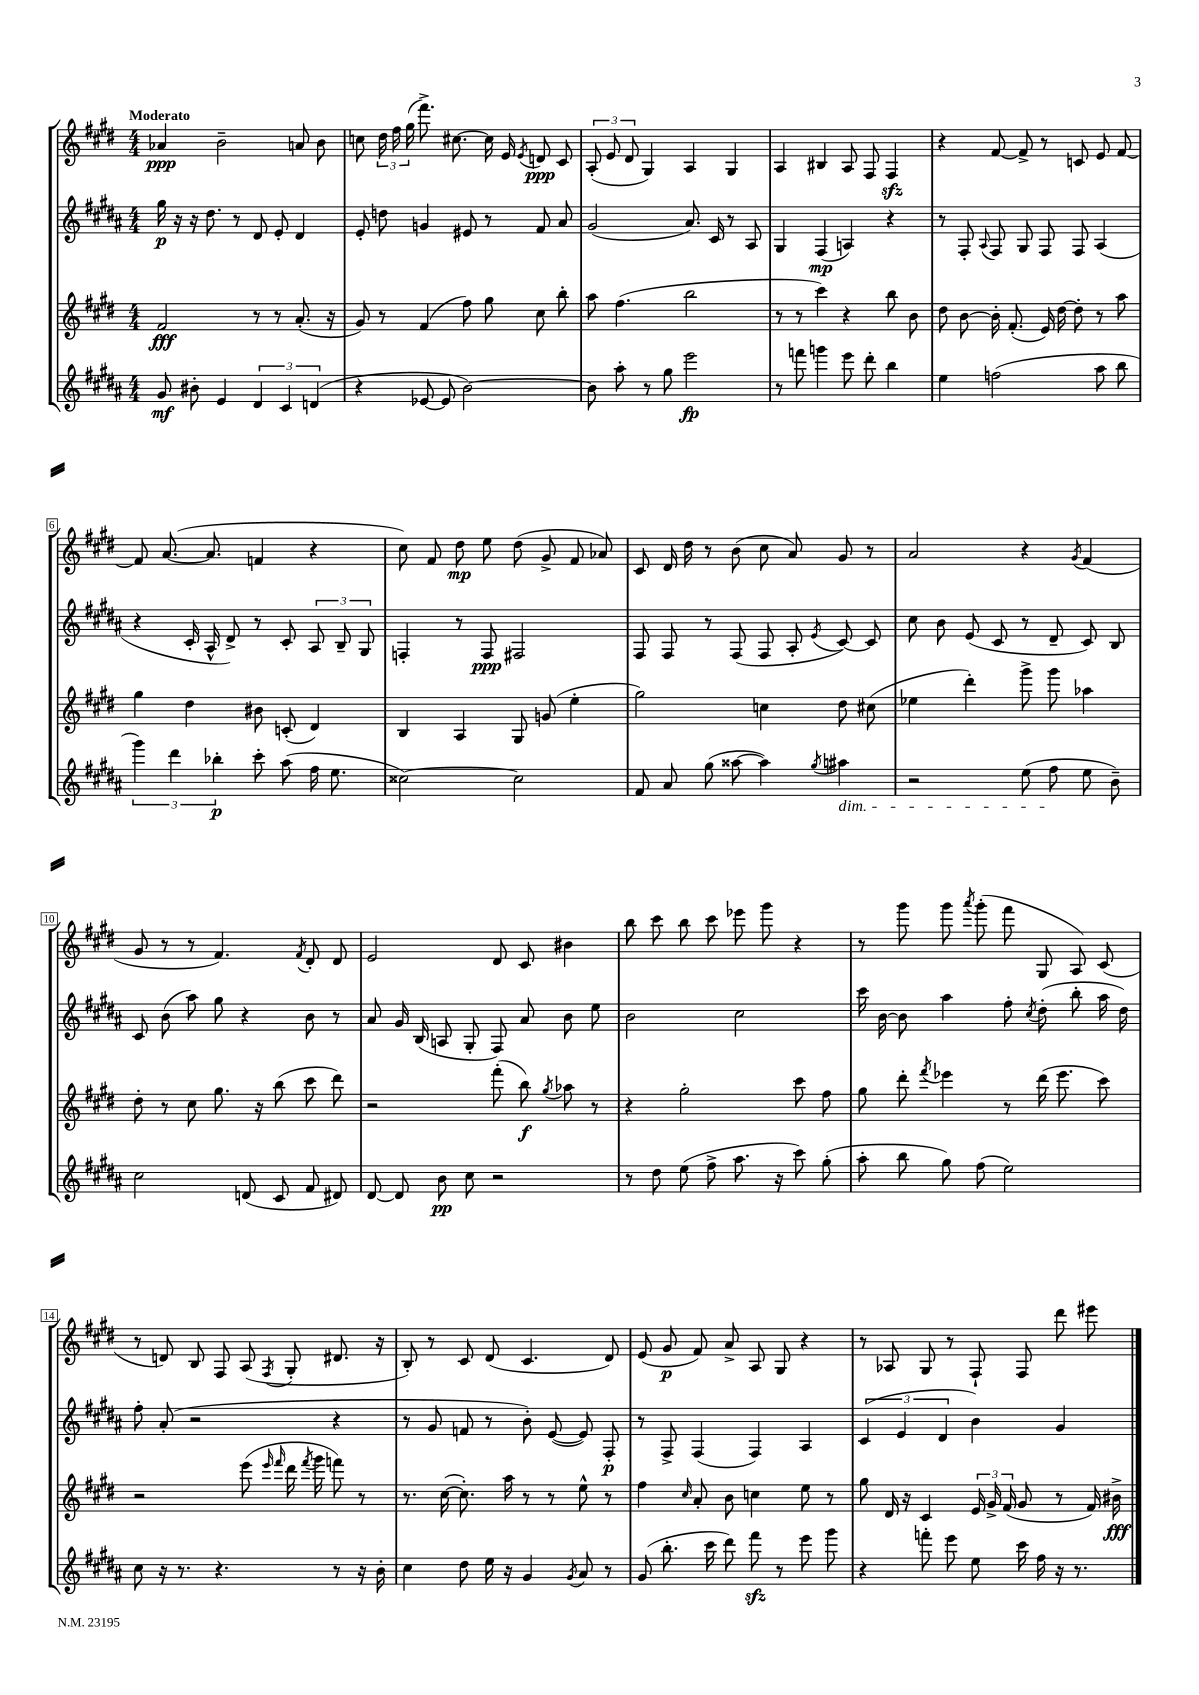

**kern	**dynam	**kern	**dynam	**kern	**dynam	**kern	**dynam
*part4	*part4	*part3	*part3	*part2	*part2	*part1	*part1
*staff4	*staff4	*staff3	*staff3	*staff2	*staff2	*staff1	*staff1
*clefG2	*	*clefG2	*	*clefG2	*	*clefG2	*
*k[f#c#g#d#a#]	*	*k[f#c#g#d#]	*	*k[f#c#g#d#a#]	*	*k[f#c#g#d#]	*
*M4/4	*	*M4/4	*	*M4/4	*	*M4/4	*
=1	=1	=1	=1	=1	=1	=1	=1
!	!	!	!	!	!	!LO:TX:a:B:t=Moderato	!
8g#/	mf	2f#/	fff	16gg#\	p	4a-X/	ppp
.	.	.	.	16r	.	.	.
8b#X'\	.	.	.	16r	.	.	.
.	.	.	.	8.dd#\	.	.	.
4e/	.	.	.	.	.	2b~\	.
.	.	.	.	8r	.	.	.
6d#/	.	8r	.	8d#/	.	.	.
.	.	8r	.	8e'/	.	.	.
6c#/	.	.	.	.	.	.	.
.	.	(8.a'/	.	4d#/	.	8an/	.
(6dn/	.	.	.	.	.	.	.
.	.	.	.	.	.	8b\	.
.	.	16r	.	.	.	.	.
=2	=2	=2	=2	=2	=2	=2	=2
4r	.	8g#/)	.	8e'/	.	8ccn\	.
.	.	8r	.	8ddn\	.	24dd#\	.
.	.	.	.	.	.	24ff#\	.
.	.	.	.	.	.	(24gg#\	.
[8e-X/	.	(4f#/	.	4gn/	.	8.fff#^\)	.
8e-/]	.	.	.	.	.	.	.
.	.	.	.	.	.	[8.cc#X\	.
[2b\)	.	8ff#\)	.	8e#X/	.	.	.
.	.	8gg#\	.	8r	.	16cc#\]	.
.	.	.	.	.	.	16e/	.
.	.	.	.	.	.	8qe/	.
.	.	8cc#\	.	8f#/	.	8dn/	ppp
.	.	8bb'\	.	8a#/	.	8c#/	.
=3	=3	=3	=3	=3	=3	=3	=3
8b\]	.	8aa\	.	(2g#/	.	(12A'/	.
.	.	.	.	.	.	12e/	.
8aa#'\	.	(4.ff#\	.	.	.	.	.
.	.	.	.	.	.	12d#/	.
8r	.	.	.	.	.	4G#/)	.
8gg#\	.	.	.	.	.	.	.
2eee\	fp	2bb\	.	8.a#/)	.	4A/	.
.	.	.	.	16c#/	.	.	.
.	.	.	.	8r	.	4G#/	.
.	.	.	.	8A#/	.	.	.
=4	=4	=4	=4	=4	=4	=4	=4
8r	.	8r	.	4G#/	.	4A/	.
8fffn\	.	8r	.	.	.	.	.
4gggn\	.	4ccc#\)	.	(4F#/	mp	4B#X/	.
8eee\	.	4r	.	4An/)	.	8A/	.
8ddd#'\	.	.	.	.	.	8F#/	.
4bb\	.	8bb\	.	4r	.	4F#zz/	.
.	.	8b\	.	.	.	.	.
=5	=5	=5	=5	=5	=5	=5	=5
4ee\	.	8dd#\	.	8r	.	4r	.
.	.	[8b\	.	8F#'/	.	.	.
.	.	.	.	8qqA#/	.	.	.
(2ffn\	.	16b'\]	.	8F#/	.	[8f#/	.
.	.	(8.f#'/	.	.	.	.	.
.	.	.	.	8G#/	.	8f#^/]	.
.	.	16e/)	.	8F#/	.	8r	.
.	.	[16dd#\	.	.	.	.	.
.	.	8dd#'\]	.	8F#/	.	8cn/	.
8aa#\	.	8r	.	(4A#/	.	8e/	.
8bb\	.	8aa\	.	.	.	[8f#/	.
!!LO:LB:g=z
=6	=6	=6	=6	=6	=6	=6	=6
6ggg#\)	.	4gg#\	.	4r	.	8f#/]	.
.	.	.	.	.	.	([8.a/	.
6ddd#\	.	.	.	.	.	.	.
.	.	4dd#\	.	16c#'/	.	.	.
.	.	.	.	16A#^^/	.	8.a/]	.
6bb-X'\	p	.	.	.	.	.	.
.	.	.	.	8d#^/)	.	.	.
8ccc#'\	.	8b#X\	.	8r	.	4fn/	.
(8aa#\	.	(8cn'/	.	8c#'/	.	.	.
16ff#\	.	4d#/)	.	12A#/	.	4r	.
8.ee\	.	.	.	.	.	.	.
.	.	.	.	12B~/	.	.	.
.	.	.	.	12G#/	.	.	.
=7	=7	=7	=7	=7	=7	=7	=7
[2cc##X\)	.	4B/	.	4Fn'/	.	8cc#\)	.
.	.	.	.	.	.	8f#/	.
.	.	4A/	.	8r	.	8dd#\	mp
.	.	.	.	8F/	ppp	8ee\	.
2cc##\]	.	8G#/	.	2F#X/	.	(8dd#\	.
.	.	(8gn/	.	.	.	8g#^/	.
.	.	4ee'\	.	.	.	8f#/	.
.	.	.	.	.	.	8a-X/)	.
=8	=8	=8	=8	=8	=8	=8	=8
8f#/	.	2gg#\)	.	8F#/	.	8c#/	.
8a#/	.	.	.	8F#/	.	16d#/	.
.	.	.	.	.	.	16dd#\	.
(8gg#\	.	.	.	8r	.	8r	.
[8aa##X\	.	.	.	(8F#/	.	(8b\	.
4aa##\])	.	4ccn\	.	8F#/	.	8cc#\	.
.	.	.	.	8A#'/	.	8a/)	.
8qgg#/	.	.	.	8qe/	.	.	.
!LO:TX:b:i:t=dim.	!	!	!	!	!	!	!
4aa#X\	.	8dd#\	.	[8c#/)	.	8g#/	.
.	.	(8cc#X\	.	8c#/]	.	8r	.
=9	=9	=9	=9	=9	=9	=9	=9
2r	.	4ee-X\	.	8cc#\	.	2a/	.
.	.	.	.	8b\	.	.	.
.	.	4ddd#'\)	.	(8e/	.	.	.
.	.	.	.	8c#/	.	.	.
(8ee\	.	8ggg#^\	.	8r	.	4r	.
8ff#\	.	8ggg#\	.	8d#~/	.	.	.
.	.	.	.	.	.	8qg#/	.
8ee\	.	4aa-X\	.	8c#/)	.	(4f#/	.
8b~\)	.	.	.	8B/	.	.	.
!!LO:LB:g=z
=10	=10	=10	=10	=10	=10	=10	=10
2cc#\	.	8dd#'\	.	8c#/	.	8g#/	.
.	.	8r	.	(8b\	.	8r	.
.	.	8cc#\	.	8aa#\)	.	8r	.
.	.	8.gg#\	.	8gg#\	.	4.f#/)	.
(8dn/	.	.	.	4r	.	.	.
.	.	16r	.	.	.	.	.
8c#/	.	(8bb\	.	.	.	.	.
.	.	.	.	.	.	8qf#/	.
8f#/	.	8ccc#\	.	8b\	.	8d#'/	.
8d#X/)	.	8ddd#\)	.	8r	.	8d#/	.
=11	=11	=11	=11	=11	=11	=11	=11
[8d#/	.	2r	.	8a#/	.	2e/	.
8d#/]	.	.	.	16g#/	.	.	.
.	.	.	.	(16B/	.	.	.
8b\	pp	.	.	8An/	.	.	.
8cc#\	.	.	.	8G#'/	.	.	.
2r	.	(8fff#'\	.	8F#/)	.	8d#/	.
.	.	8bb\)	f	8a#/	.	8c#/	.
.	.	8qgg#/	.	.	.	.	.
.	.	8aa-X\	.	8b\	.	4b#X\	.
.	.	8r	.	8ee\	.	.	.
=12	=12	=12	=12	=12	=12	=12	=12
8r	.	4r	.	2b\	.	8bb\	.
8dd#\	.	.	.	.	.	8ccc#\	.
(8ee\	.	2gg#'\	.	.	.	8bb\	.
8ff#^\	.	.	.	.	.	8ccc#\	.
8.aa#\	.	.	.	2cc#\	.	8eee-X\	.
.	.	.	.	.	.	8ggg#\	.
16r	.	.	.	.	.	.	.
8ccc#\)	.	8ccc#\	.	.	.	4r	.
(8gg#'\	.	8ff#\	.	.	.	.	.
=13	=13	=13	=13	=13	=13	=13	=13
8aa#'\	.	8gg#\	.	16ccc#\	.	8r	.
.	.	.	.	[16b\	.	.	.
8bb\	.	8ddd#'\	.	8b\]	.	8ggg#\	.
.	.	8qfff#/	.	.	.	.	.
8gg#\)	.	4eee-X\	.	4aa#\	.	8ggg#\	.
.	.	.	.	.	.	8qaaa/	.
(8ff#\	.	.	.	.	.	(8ggg#'\	.
2ee\)	.	8r	.	8ff#'\	.	8fff#\	.
.	.	.	.	8qcc#/	.	.	.
.	.	(16ddd#\	.	(8dd#'\	.	8G#/	.
.	.	8.eee-\	.	.	.	.	.
.	.	.	.	8bb'\	.	8A/)	.
.	.	8ccc#\)	.	16aa#\	.	(8c#/	.
.	.	.	.	16dd#\)	.	.	.
!!LO:LB:g=z
=14	=14	=14	=14	=14	=14	=14	=14
8cc#\	.	2r	.	8ff#'\	.	8r	.
16r	.	.	.	(8a#'/	.	8dn/)	.
8.r	.	.	.	.	.	.	.
.	.	.	.	2r	.	8B/	.
4.r	.	.	.	.	.	8F#/	.
.	.	(8eee\	.	.	.	(8A/	.
.	.	16qqeee/	.	.	.	.	.
.	.	16qqfff#/	.	.	.	8qF#/	.
.	.	16ddd#\	.	.	.	8G#'/	.
.	.	8qfff#/	.	.	.	.	.
.	.	16ggg#\	.	.	.	.	.
8r	.	8fffn\)	.	4r	.	8.d#X/	.
16r	.	8r	.	.	.	.	.
16b'\	.	.	.	.	.	16r	.
=15	=15	=15	=15	=15	=15	=15	=15
4cc#\	.	8.r	.	8r	.	8B'/)	.
.	.	.	.	8g#/	.	8r	.
.	.	([16cc#\	.	.	.	.	.
8dd#\	.	8.cc#'\])	.	8fn/	.	8c#/	.
16ee\	.	.	.	8r	.	(8d#/	.
16r	.	16aa\	.	.	.	.	.
4g#/	.	8r	.	8b'\)	.	4.c#/	.
.	.	8r	.	([8e/	.	.	.
8qg#/	.	.	.	.	.	.	.
8a#/	.	8ee^^\	.	8e/])	.	.	.
8r	.	8r	.	8F#'/	p	8d#/)	.
=16	=16	=16	=16	=16	=16	=16	=16
(8g#/	.	4ff#\	.	8r	.	(8e/	.
8.bb'\	.	.	.	8F#^/	.	8g#/	p
.	.	16qqcc#/	.	.	.	.	.
.	.	8a'/	.	(4F#/	.	8f#/)	.
16ccc#\	.	.	.	.	.	.	.
8ddd#\)	.	8b\	.	.	.	8a^/	.
8fff#zz\	.	4ccn\	.	4F#/)	.	8A/	.
8r	.	.	.	.	.	8G#/	.
8eee\	.	8ee\	.	4A#/	.	4r	.
8ggg#\	.	8r	.	.	.	.	.
=17	=17	=17	=17	=17	=17	=17	=17
4r	.	8gg#\	.	(6c#/	.	8r	.
.	.	16d#/	.	.	.	8A-X/	.
.	.	.	.	6e/	.	.	.
.	.	16r	.	.	.	.	.
8fffn'\	.	4c#/	.	.	.	8G#/	.
.	.	.	.	6d#/	.	.	.
8eee\	.	.	.	.	.	8r	.
8ee\	.	24e/	.	4b\)	.	8F#`/	.
.	.	24g#^/	.	.	.	.	.
.	.	(24f#/	.	.	.	.	.
16ccc#\	.	8g#/	.	.	.	8F#/	.
16ff#\	.	.	.	.	.	.	.
16r	.	8r	.	4g#/	.	8ddd#\	.
8.r	.	.	.	.	.	.	.
.	.	16f#/)	.	.	.	8eee#X\	.
.	.	16b#X^\	fff	.	.	.	.
==	==	==	==	==	==	==	==
*-	*-	*-	*-	*-	*-	*-	*-
